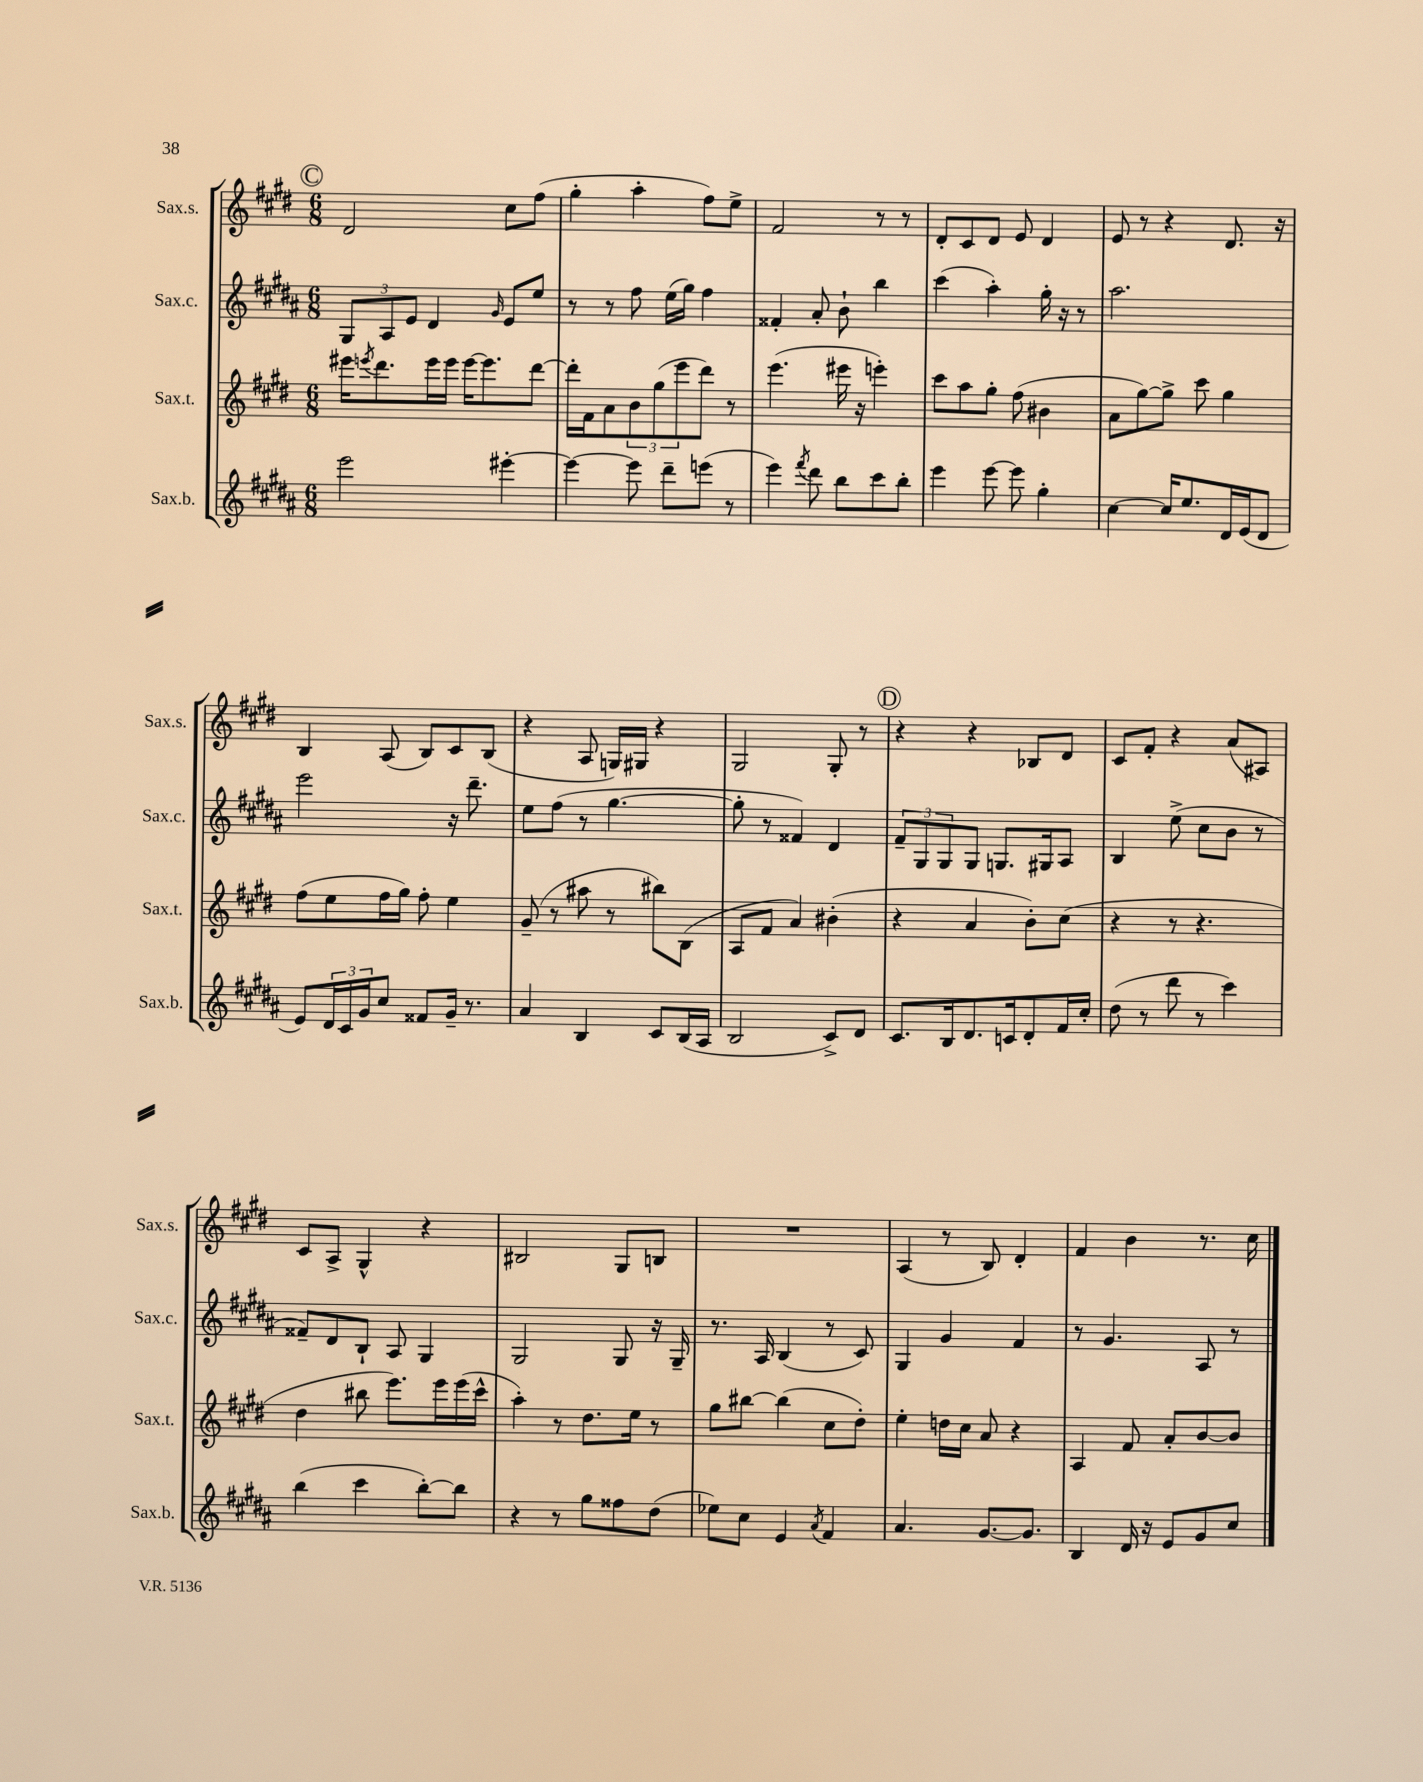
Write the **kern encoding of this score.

**kern	**kern	**kern	**kern
*staff4	*staff3	*staff2	*staff1
*clefG2	*clefG2	*clefG2	*clefG2
*k[f#c#g#d#a#]	*k[f#c#g#d#]	*k[f#c#g#d#a#]	*k[f#c#g#d#]
*M6/8	*M6/8	*M6/8	*M6/8
2eee	16eee#	12G#	2d#
.	8qeee	.	.
.	8.ddd#	.	.
.	.	12A#	.
.	.	12e	.
.	16eee	4d#	.
.	16eee	.	.
.	[16eee	.	.
.	8.eee]	.	.
.	.	16qqg#	.
[4eee#'	.	8e	8cc#
.	[8ddd#	8ee	(8ff#
=	=	=	=
4eee#_	16ddd#']	8r	4gg#'
.	16f#	.	.
.	8a	8r	.
8eee#]	12b	8ff#	4aa'
.	(12gg#	.	.
8ddd#~	.	(16ee	.
.	12eee	.	.
.	.	16gg#)	.
(8eee	8ddd#)	4ff#	8ff#)
8r	8r	.	8ee^
=	=	=	=
4eee)	(4.eee	4f##'	2f#
8qfff#	.	.	.
8ddd#	.	8a#'	.
8bb	16eee#	8b`	.
.	16r	.	.
8ccc#	4eee')	4bb	8r
8bb'	.	.	8r
=	=	=	=
4eee	8ccc#	(4ccc#	8d#'
.	8aa	.	8c#
[8eee	8gg#'	4aa#')	8d#
8eee]	(8ff#	.	8e
4gg#'	4b#	16gg#'	4d#
.	.	16r	.
.	.	8r	.
=	=	=	=
[4cc#	8a	2.aa#	8e
.	[8gg#)	.	8r
16cc#]	8gg#^]	.	4r
8.ee	.	.	.
.	8ccc#	.	.
16d#	4gg#	.	8.d#
(16e	.	.	.
8d#	.	.	.
.	.	.	16r
=	=	=	=
8e)	(8ff#	2eee	4B
24d#	8ee	.	.
24c#	.	.	.
24g#	.	.	.
8cc#	16ff#	.	(8A
.	16gg#)	.	.
8f##	8ff#'	.	8B)
16g#~	4ee	16r	8c#
8.r	.	8.ddd#~	.
.	.	.	(8B
=	=	=	=
4a#	(8g#~	8ee	4r
.	8r	(8ff#	.
4B	8aa#	8r	8A
.	8r	[4.gg#	16G)
.	.	.	16G#
8c#	8bb#)	.	4r
(16B	(8B	.	.
16A#	.	.	.
=	=	=	=
2B	8A	8gg#']	2G#
.	8f#	8r	.
.	4a)	4f##)	.
8c#^)	(4b#'	4d#	8G#'
8d#	.	.	8r
=	=	=	=
8.c#	4r	12f#~	4r
.	.	12G#	.
.	.	12G#	.
16B	.	.	.
8.d#	4a	8G#	4r
.	.	8.G	.
16c	.	.	.
8d#'	8b')	.	8B-
.	.	16G#	.
16f#	(8cc#	8A#	8d#
16cc#'	.	.	.
=	=	=	=
(8dd#	4r	4B	8c#
8r	.	.	8f#'
8ddd#	8r	(8ee^	4r
8r	4.r	8cc#	.
4ccc#)	.	8b	(8a
.	.	8r	8A#)
=	=	=	=
(4bb	4dd#	8f##~)	8c#
.	.	8d#	8A^
4ccc#	8bb#	8B`	4G#^^
.	8.eee)	8A#	.
[8bb')	.	4G#	4r
.	16eee	.	.
8bb]	(16eee	.	.
.	16ccc#^^	.	.
=	=	=	=
4r	4aa')	2G#	2B#
8r	8r	.	.
8gg#	8.dd#	.	.
8ff##	.	8G#	8G#
.	16ee	.	.
(8dd#	8r	16r	8B
.	.	16G#~	.
=	=	=	=
8ee-)	8gg#	8.r	2.r
8cc#	[8bb#	.	.
.	.	16A#	.
4e	(4bb#]	(4B	.
8qa#	.	.	.
4f#	8cc#	8r	.
.	8dd#')	8c#)	.
=	=	=	=
4.a#	4ee'	4G#	(4A
.	16dd	4g#	8r
.	16cc#	.	.
[8.g#	8a	.	8B)
.	4r	4f#	4d#'
8.g#]	.	.	.
=	=	=	=
4B	4A	8r	4f#
.	.	4.g#	.
16d#	8f#	.	4b
16r	.	.	.
8e	8a'	.	.
8g#	[8b	8A#	8.r
8cc#	8b]	8r	.
.	.	.	16cc#
==	==	==	==
*-	*-	*-	*-
